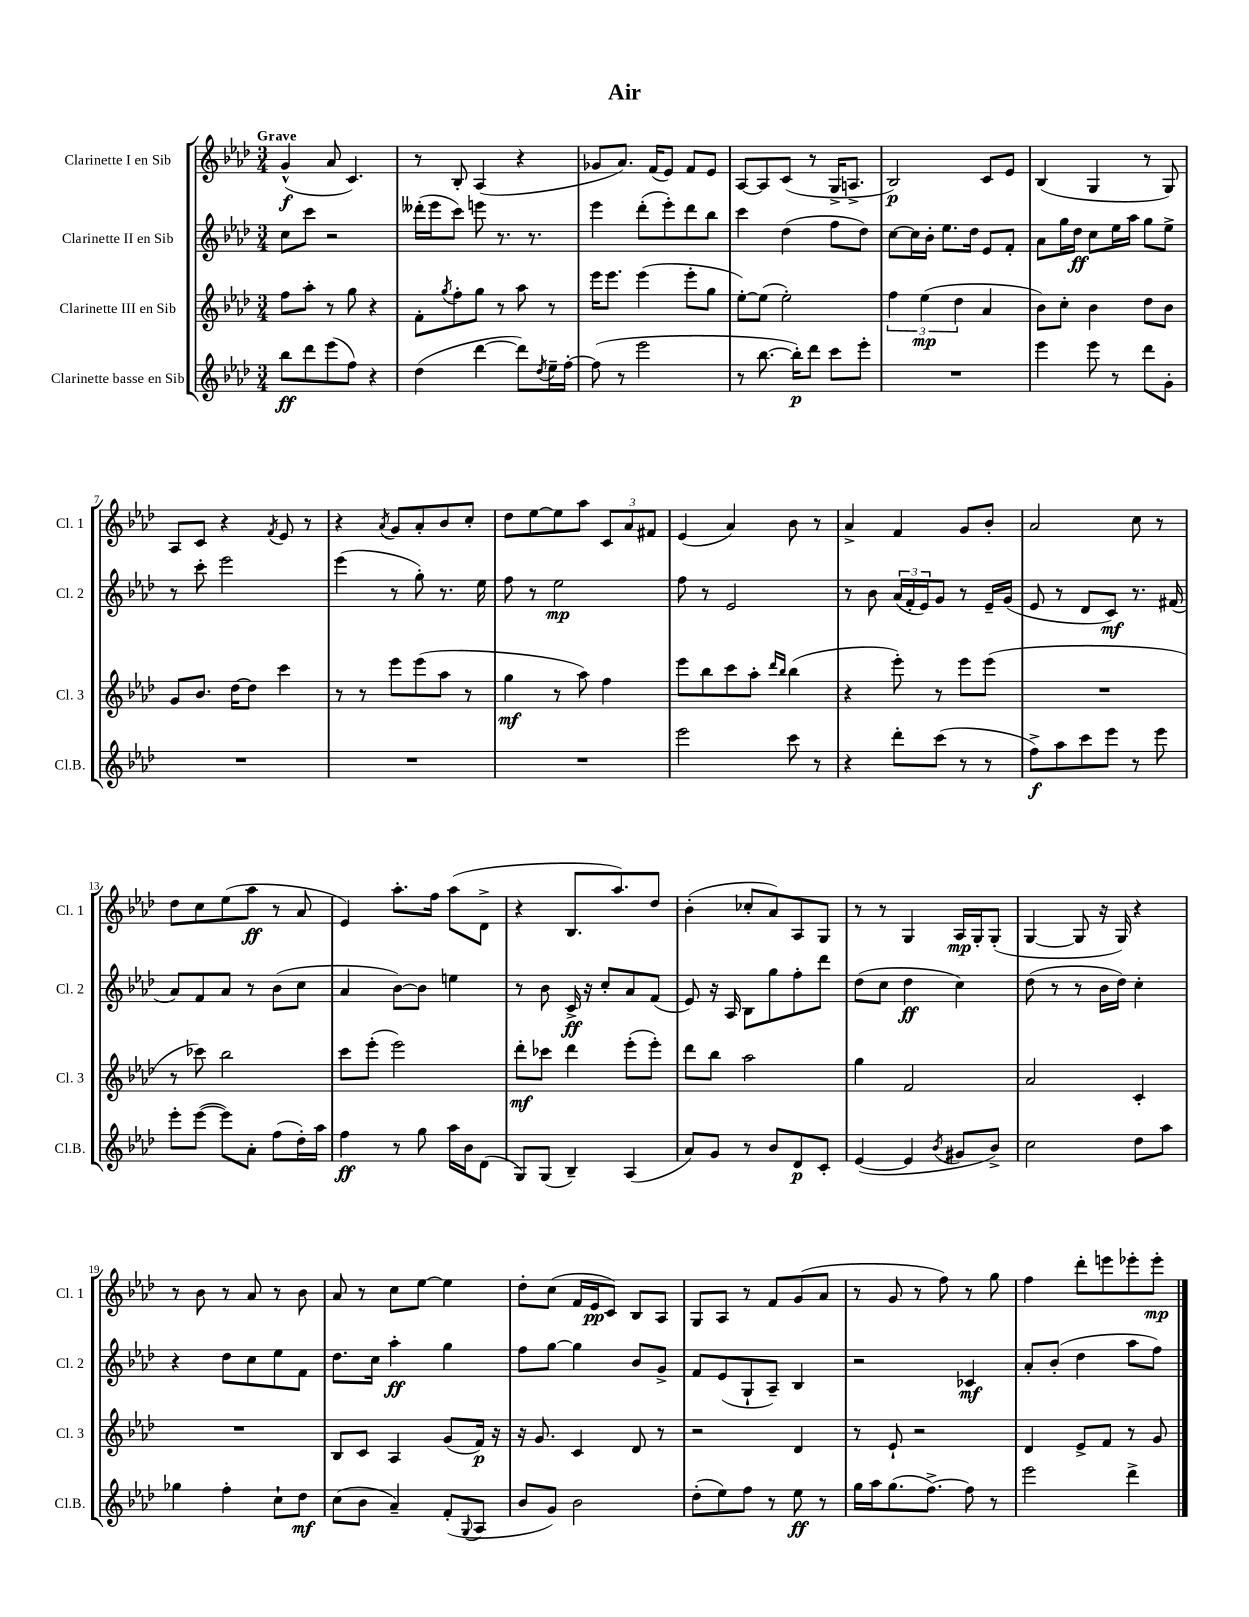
\header { title = "Air" }
<<
\new StaffGroup <<
\new Staff = "s0" \with { instrumentName = "Clarinette I en Sib" shortInstrumentName = "Cl. 1" } {
    \clef treble \key aes \major \numericTimeSignature \time 3/4 \tempo "Grave"
    g'4-^\f( aes'8 c'4.) |
    r8 bes8-. aes4( r4 |
    ges'8 aes'8.) f'16( ees'8) f'8 ees'8 |
    aes8~ aes8 c'8( r8 g16-> a8.-> |
    bes2\p) c'8 ees'8 |
    bes4( g4 r8 g8) |
    aes8 c'8 r4 \acciaccatura { f'8 } ees'8 r8 |
    r4 \acciaccatura { aes'8 } g'8 aes'8-. bes'8 c''8-. |
    des''8 ees''8~ ees''8 aes''8 \tuplet 3/2 { c'8 aes'8 fis'8 } |
    ees'4( aes'4) bes'8 r8 |
    aes'4-> f'4 g'8 bes'8-. |
    aes'2 c''8 r8 |
    des''8 c''8 ees''8( aes''8\ff r8 aes'8 |
    ees'4) aes''8.-. f''16 aes''8( des'8-> |
    r4 bes8. aes''8.) des''8 |
    bes'4-.( ces''8-. aes'8) aes8 g8 |
    r8 r8 g4 aes16\mp g16-. g8-.( |
    g4~ g8 r16 g16) r4 |
    r8 bes'8 r8 aes'8 r8 bes'8 |
    aes'8 r8 c''8 ees''8~ ees''4 |
    des''8-. c''8( f'16 ees'16\pp c'8) bes8 aes8 |
    g8 aes8 r8 f'8 g'8( aes'8 |
    r8 g'8 r8 f''8) r8 g''8 |
    f''4 des'''8-. e'''8 ees'''8-. ees'''8-.\mp \bar "|." |
}
\new Staff = "s1" \with { instrumentName = "Clarinette II en Sib" shortInstrumentName = "Cl. 2" } {
    \clef treble \key aes \major \numericTimeSignature \time 3/4
    c''8 c'''8 r2 |
    deses'''16-.( ees'''16 c'''8) e'''8 r8. r8. |
    ees'''4 des'''8-.( ees'''8-.) des'''8 bes''8 |
    c'''4 des''4( f''8 des''8) |
    c''8~ c''16 bes'16-. ees''8. des''16 ees'8 f'8-. |
    aes'8 g''16 des''16\ff c''8 ees''16 aes''16 g''8 ees''8-> |
    r8 c'''8-. ees'''2 |
    ees'''4( r8 g''8-.) r8. ees''16 |
    f''8 r8 ees''2\mp |
    f''8 r8 ees'2 |
    r8 bes'8 \tuplet 3/2 { aes'16( f'16-. ees'16) } g'8 r8 ees'16-- g'16( |
    ees'8 r8 des'8 c'8\mf) r8. fis'16( |
    aes'8) f'8 aes'8 r8 bes'8( c''8 |
    aes'4 bes'8~) bes'8 e''4 |
    r8 bes'8 c'16->\ff r16 c''8-. aes'8 f'8( |
    ees'8) r16 aes16 bes8 g''8 f''8-. des'''8 |
    des''8( c''8 des''4\ff c''4) |
    des''8( r8 r8 bes'16 des''16) c''4-. |
    r4 des''8 c''8 ees''8 f'8 |
    des''8. c''16 aes''4-.\ff g''4 |
    f''8 g''8~ g''4 bes'8 g'8-> |
    f'8 ees'8( g8-! aes8--) bes4 |
    r2 ces'4\mf |
    aes'8-. bes'8-.( des''4 aes''8 f''8) \bar "|." |
}
\new Staff = "s2" \with { instrumentName = "Clarinette III en Sib" shortInstrumentName = "Cl. 3" } {
    \clef treble \key aes \major \numericTimeSignature \time 3/4
    f''8 aes''8-. r8 g''8 r4 |
    f'8-. \acciaccatura { g''8 } f''8-. g''8 r8 aes''8 r8 |
    ees'''16 ees'''8. ees'''4( ees'''8-. g''8 |
    ees''8~-.) ees''8( ees''2-.) |
    \tuplet 3/2 { f''4 ees''4\mp( des''4 } aes'4 |
    bes'8) c''8-. bes'4 des''8 bes'8 |
    g'8 bes'8. des''16~ des''8 c'''4 |
    r8 r8 ees'''8 ees'''8( aes''8 r8 |
    g''4\mf r8 aes''8) f''4 |
    ees'''8 bes''8 c'''8 aes''8-. \grace { des'''16 bes''16 } bes''4( |
    r4 ees'''8-.) r8 ees'''8 ees'''8( |
    R2. |
    r8 ces'''8) bes''2 |
    c'''8 ees'''8-.( ees'''2) |
    des'''8-.\mf ces'''8 des'''4 ees'''8-.( ees'''8-.) |
    des'''8 bes''8 aes''2 |
    g''4 f'2 |
    aes'2 c'4-. |
    R2. |
    bes8 c'8 aes4 g'8( f'16\p) r16 |
    r16 g'8. c'4 des'8 r8 |
    r2 des'4 |
    r8 ees'8-! r2 |
    des'4 ees'8-> f'8 r8 g'8 \bar "|." |
}
\new Staff = "s3" \with { instrumentName = "Clarinette basse en Sib" shortInstrumentName = "Cl.B." } {
    \clef treble \key aes \major \numericTimeSignature \time 3/4
    bes''8\ff des'''8 ees'''8( f''8) r4 |
    des''4( des'''4~ des'''8) \acciaccatura { des''8 } ees''16-- f''16~-. |
    f''8( r8 ees'''2 |
    r8 bes''8.~ bes''16-.\p) des'''8 c'''8 ees'''8-. |
    R2. |
    ees'''4 ees'''8 r8 des'''8 g'8-. |
    R2. |
    R2. |
    R2. |
    ees'''2 c'''8 r8 |
    r4 des'''8-. c'''8( r8 r8 |
    f''8->\f) aes''8 c'''8 ees'''8 r8 ees'''8 |
    ees'''8-. ees'''8~( ees'''8) aes'8-. f''8( des''16-.) aes''16 |
    f''4\ff r8 g''8 aes''16 bes'16 des'8( |
    g8) g8( bes4--) aes4( |
    aes'8) g'8 r8 bes'8 des'8\p c'8-. |
    ees'4~( ees'4 \acciaccatura { bes'8 } gis'8 bes'8->) |
    c''2 des''8 aes''8 |
    ges''4 f''4-. c''8-! des''8\mf |
    c''8( bes'8 aes'4--) f'8-.( \appoggiatura { g8 } aes8 |
    bes'8 g'8) bes'2 |
    des''8-.( ees''8) f''8 r8 ees''8\ff r8 |
    g''16 aes''16 g''8.( f''8.~->) f''8 r8 |
    ees'''2 des'''4-> \bar "|." |
}
>>
>>
